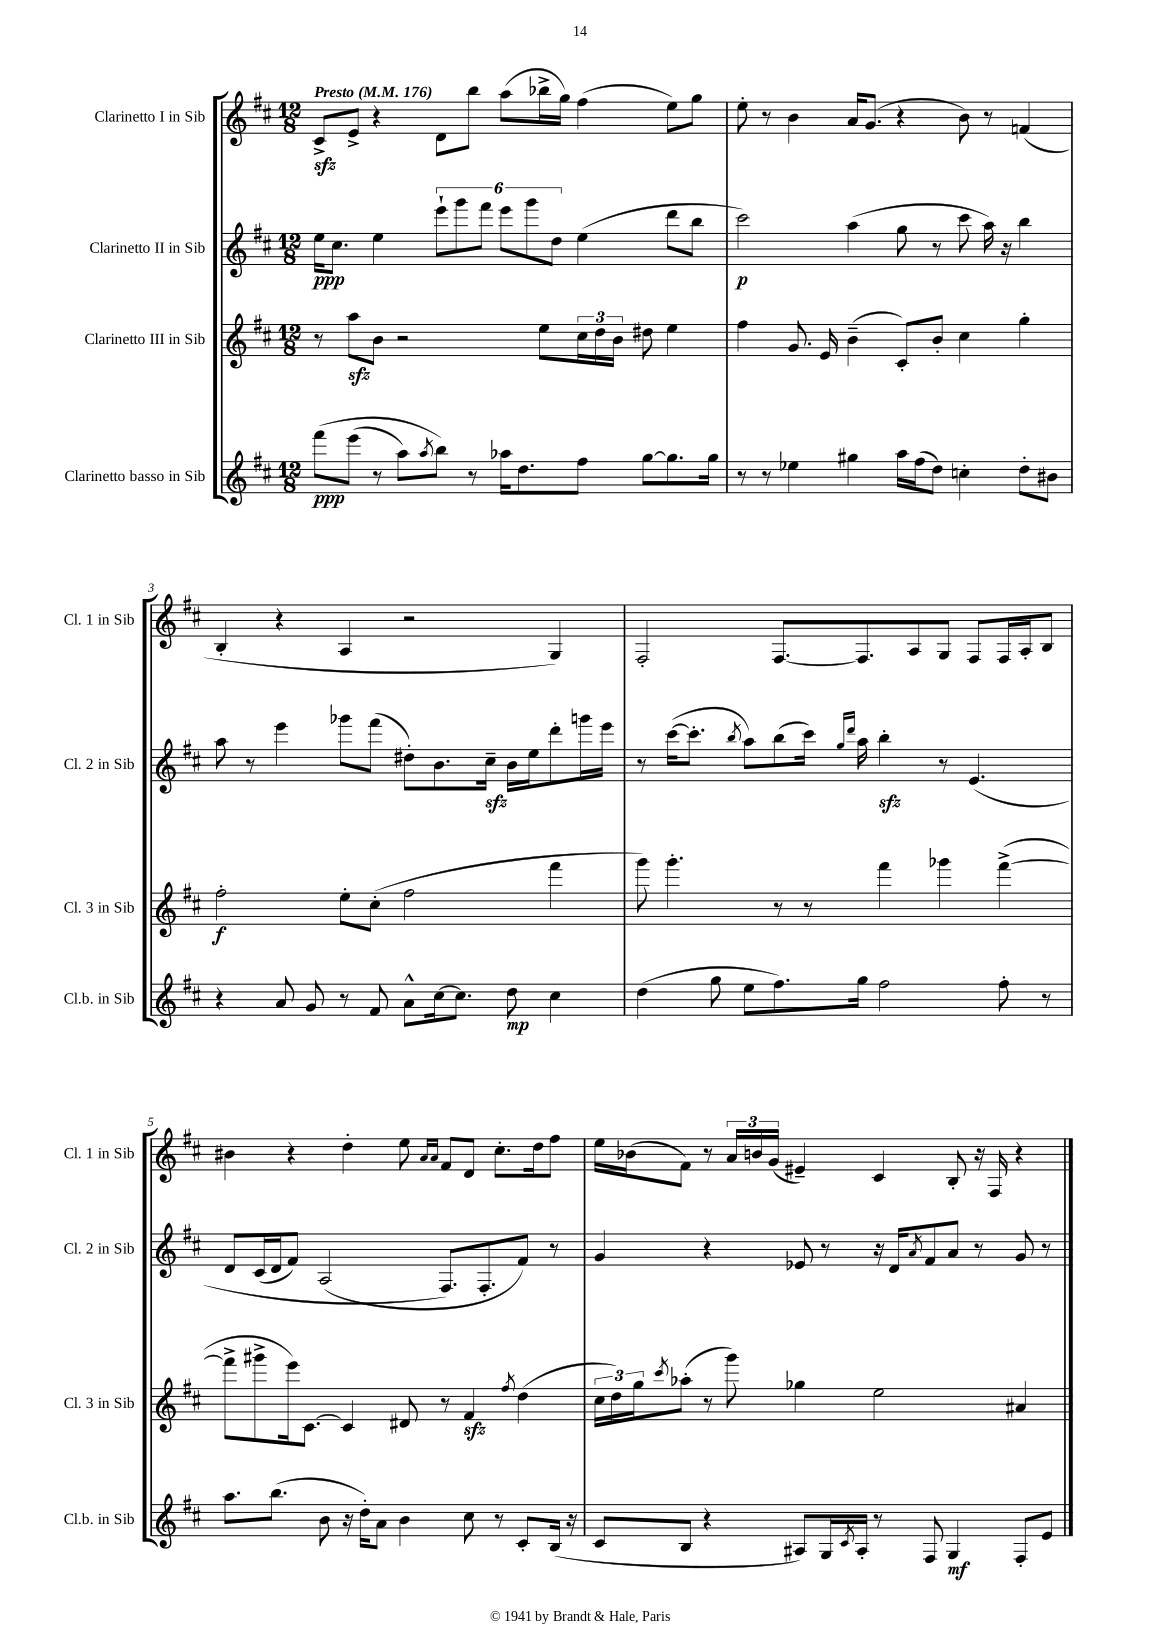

**kern	**kern	**kern	**kern
*staff4	*staff3	*staff2	*staff1
*clefG2	*clefG2	*clefG2	*clefG2
*k[f#c#]	*k[f#c#]	*k[f#c#]	*k[f#c#]
*M12/8	*M12/8	*M12/8	*M12/8
*MM176	*MM176	*MM176	*MM176
&(8fff#	8r	16ee	8c#^
.	.	8.cc#	.
(8eee	8aa	.	8e^
8r	8b	4ee	4r
8aa)	2r	.	.
8qaa	.	.	.
8bb&)	.	12eee`	8d
.	.	12ggg	.
8r	.	.	8bb
.	.	12fff#	.
16aa-	.	12eee	(8aa
8.dd	.	.	.
.	.	12ggg	.
.	8ee	.	16bb-^
.	.	12dd	.
.	.	.	16gg)
8ff#	24cc#	(4ee	(4ff#
.	24dd	.	.
.	24b	.	.
[8gg	8dd#	.	.
8.gg]	4ee	8ddd	8ee)
.	.	8bb	8gg
16gg	.	.	.
=	=	=	=
8r	4ff#	2ccc#)	8ee'
8r	.	.	8r
4ee-	8.g	.	4b
.	16e	.	.
4gg#	(4b~	(4aa	16a
.	.	.	(8.g
16aa	8c#')	8gg	4r
(16ff#	.	.	.
8dd)	8b'	8r	.
4cc'	4cc#	8ccc#	8b)
.	.	16aa)	8r
.	.	16r	.
8dd'	4gg'	4bb	(4f
8b#	.	.	.
=	=	=	=
4r	2ff#'	8aa	4B'
.	.	8r	.
8a	.	4eee	4r
8g	.	.	.
8r	8ee'	8ggg-	4A
8f#	(8cc#'	(8fff#	.
8a^^	2ff#	8dd#')	2r
[16cc#	.	8.b	.
8.cc#]	.	.	.
.	.	16cc#~	.
8dd	.	16b	.
.	.	16ee	.
4cc#	4fff#	8ddd'	4G)
.	.	16ggg	.
.	.	16eee	.
=	=	=	=
(4dd	8ggg)	8r	2F#'
.	4.ggg'	([16ccc#	.
.	.	8.ccc#']	.
8gg	.	.	.
.	.	8qbb	.
8ee	.	8aa)	.
8.ff#)	8r	(8bb	[8.F#
.	8r	16ccc#)	.
.	.	16qqgg	.
.	.	16qqddd	.
16gg	.	16aa	8.F#]
2ff#	4fff#	4bb'	.
.	.	.	8A
.	4ggg-	8r	8G
.	.	&(4.e	8F#
8ff#'	([4fff#^	.	16F#
.	.	.	16A'
8r	.	.	8B
=	=	=	=
8.aa	8fff#^]	8d	4b#
.	8ggg#^	(16c#	.
(8.bb	.	16d	.
.	16eee)	8f#)	4r
.	[8.c#	.	.
8b	.	(2A	.
16r	4c#]	.	4dd'
16dd')	.	.	.
8a	.	.	.
4b	8d#	.	8ee
.	.	.	16qqa
.	.	.	16qqa
.	8r	8.F#&)	8f#
8cc#	4f#	.	8d
.	.	8.F#'	.
8r	.	.	8.cc#'
.	8qff#	.	.
8c#'	(4dd	8f#)	.
.	.	.	16dd
(16B	.	8r	8ff#
16r	.	.	.
=	=	=	=
8c#	24cc#	4g	16ee
.	24dd)	.	.
.	.	.	(16b-
.	24gg	.	.
.	8qccc#	.	.
8B	(8aa-'	.	8f#)
4r	8r	4r	8r
.	8ggg)	.	24a
.	.	.	24b
.	.	.	(24g
8A#)	4gg-	8e-	4e#~)
16G	.	8r	.
8qc#	.	.	.
16A#'	.	.	.
8r	2ee	16r	4c#
.	.	16d	.
.	.	8qa	.
8F#	.	8f#	.
4G	.	8a	8B'
.	.	8r	16r
.	.	.	16F#
8F#'	4a#	8g	4r
8e	.	8r	.
==	==	==	==
*-	*-	*-	*-
